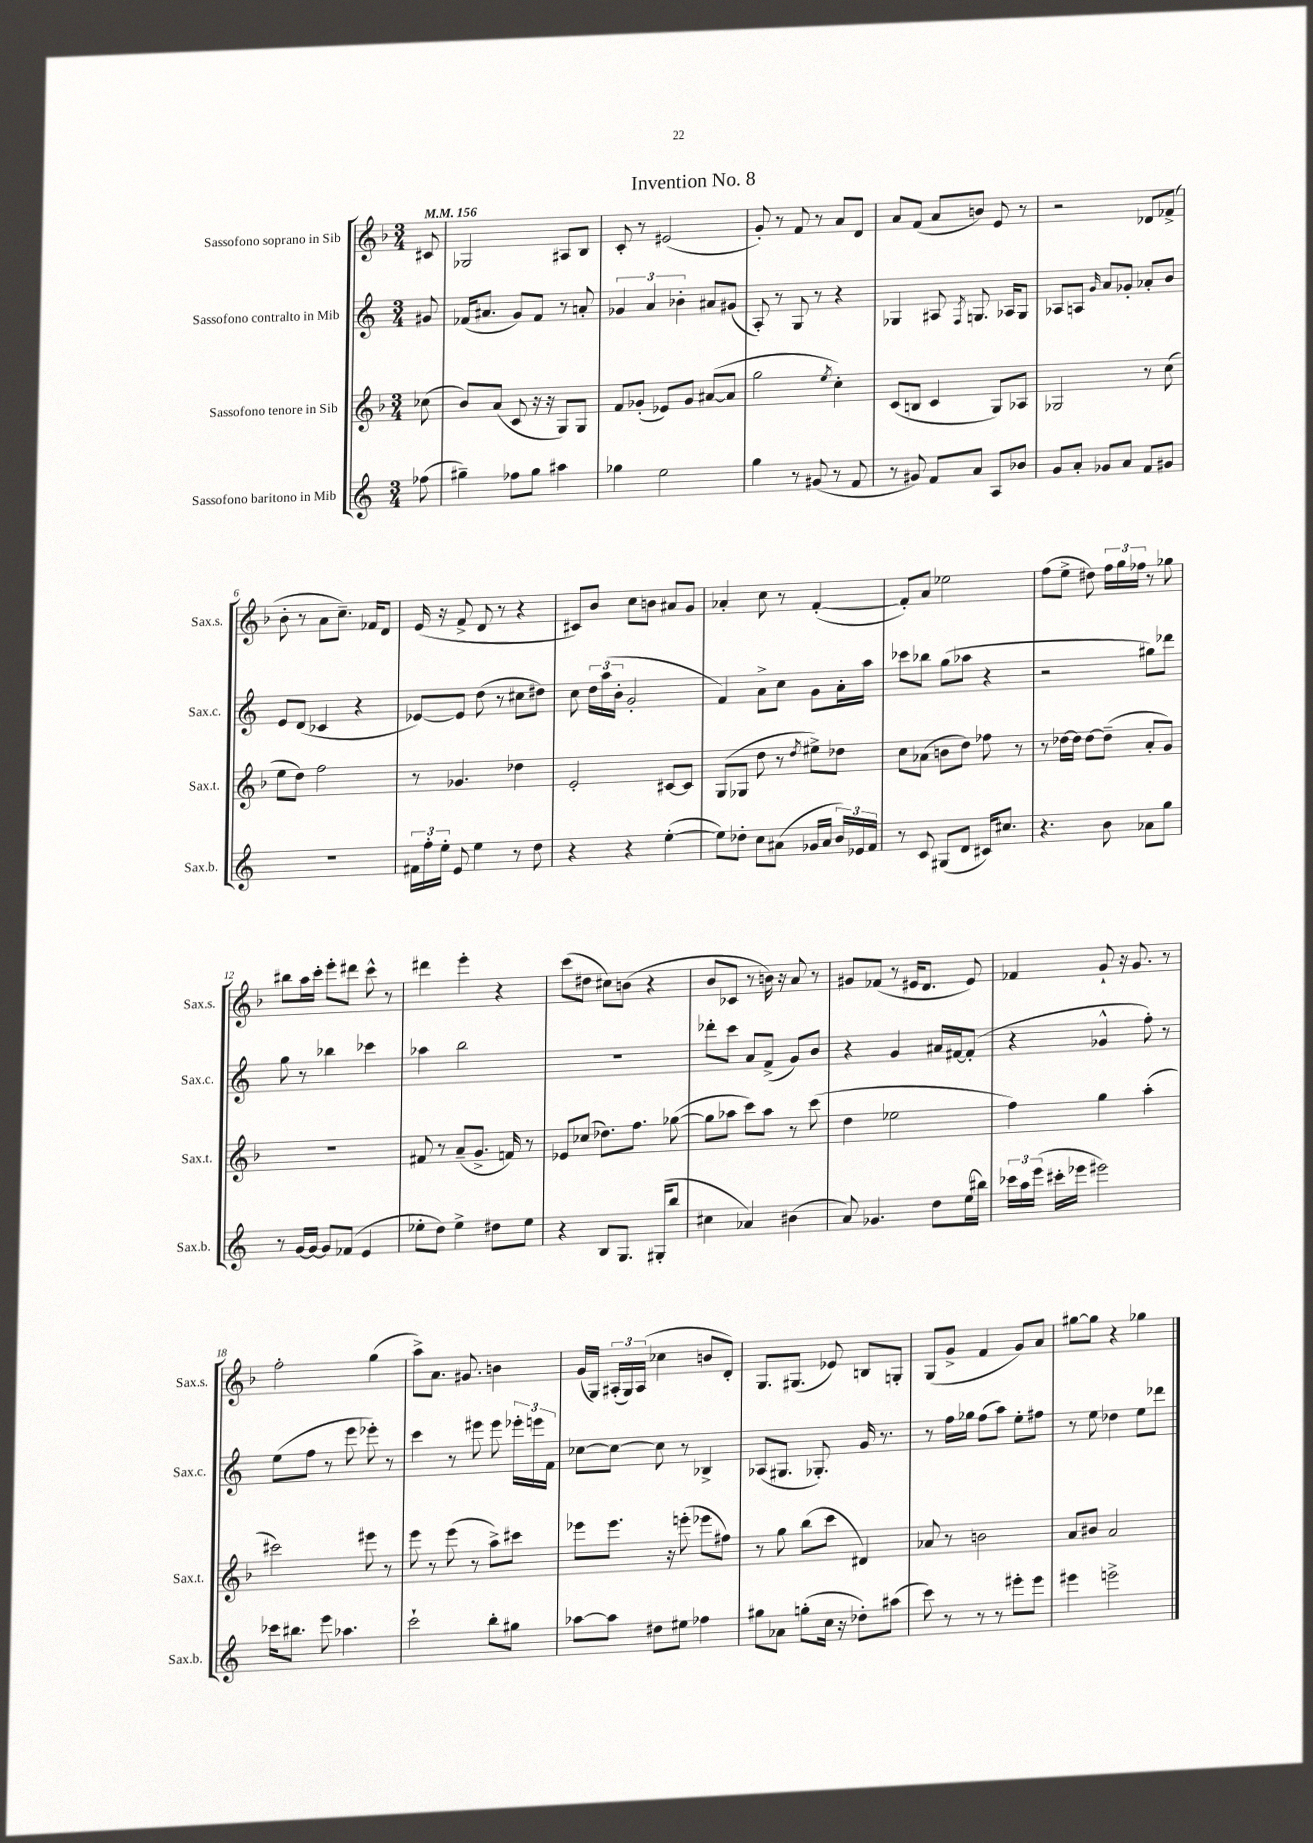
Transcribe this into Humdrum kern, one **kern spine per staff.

**kern	**kern	**kern	**kern
*part4	*part3	*part2	*part1
*staff4	*staff3	*staff2	*staff1
*I"Sassofono baritono in Mib	*I"Sassofono tenore in Sib	*I"Sassofono contralto in Mib	*I"Sassofono soprano in Sib
*I'Sax.b.	*I'Sax.t.	*I'Sax.c.	*I'Sax.s.
*clefG2	*clefG2	*clefG2	*clefG2
*k[]	*k[b-]	*k[]	*k[b-]
*M3/4	*M3/4	*M3/4	*M3/4
*MM156	*MM156	*MM156	*MM156
=	=	=	=
(8ff-X\	(8cc-X\	8g#X/	8c#X/
=1	=1	=1	=1
4gg#X~\)	8b-/L)	(16f-X/KL	2G-X/
.	.	8.a#X/J	.
.	(8a/J	.	.
8ff-X\L	8c/	8g/L)	.
8gg#\J	16r	8f-/J	.
.	16r	.	.
4aa#X\	8G/L)	8r	8A#X/L
.	8G/J	8an'/	8B-/J
=2	=2	=2	=2
4gg-X\	8f/L	6g-X/	8c'/
.	(8g-X'/J	.	8r
.	.	6a/	.
2ee\	8e-X/L)	.	(2e#X/
.	.	6b-X'\	.
.	8g-/J	.	.
.	([8a#X/L	8a#X/L	.
.	8a#/J]	(8g#X/J	.
=3	=3	=3	=3
4gg\	2gg\	8A'/)	8g'/)
.	.	8r	8r
8r	.	8G/	8f/
(8g#X/	.	8r	8r
.	8qee/	.	.
8r	4cc'\)	4r	8a/L
8f/	.	.	8d/J
=4	=4	=4	=4
8r	(8c/L	4G-X/	8a/L
8g#X/)	8Bn/J	.	(8f/J
8f/L	4c/	8A#X/	8a/L
.	.	8qF/	.
8a/J	.	8.Gn/	8bn/J)
8A/L	8G/L)	.	8e/
.	.	16A-X/KL	.
8b-X/J	8A-X/J	8G/J	8r
=5	=5	=5	=5
8g/L	2G-X/	8A-X/L	2r
8a'/J	.	8An/J	.
.	.	16qqg/	.
8g-X/L	.	8a/L	.
8a/J	.	8g-X'/J	.
8f/L	8r	8a-X'/L	8d-X/L
8g#X/J	(8cc\	8b/J	(8f-X^/J
!!LO:LB:g=z
=6	=6	=6	=6
2.r	8ee\L	8e/L	8b-'\
.	8dd\J)	(8d/J	8r
.	2ff\	4c-X/	8a\L
.	.	.	8.cc~\J)
.	.	4r	.
.	.	.	16f-X/KL
.	.	.	8d/J
=7	=7	=7	=7
24f#X\LL	8r	[8e-X/L)	(16e/
24ff'\	.	.	.
.	.	.	16r
24ee'\JJ	.	.	.
8e/	4.g-X/	8e-/J]	8f^/
4ee\	.	(8dd\	8d/
.	.	8r	8r
8r	4dd-X\	8cc#X\L	4r
8dd\	.	8dd#X\J)	.
=8	=8	=8	=8
4r	2e'/	8cc\	8c#X/L)
.	.	24dd\LL	8b-/J
.	.	(24aa\	.
.	.	24b'\JJ	.
4r	.	2g'/	8cc\L
.	.	.	8bn\J
([4ee'\	[8c#X/L	.	8a#X/L
.	8c#/J]	.	8g/J
=9	=9	=9	=9
8ee\L])	(8G/L	4f/)	4a-X'/
8dd-X'\J	8G-X/J	.	.
8cc\L	8dd\	8a^\L	8cc\
(8a#X\J	8r	8cc\J	8r
.	8qdd/	.	.
16g-X/LL	8ee#X^\L)	8g\L	([4f'/
16a#/JJ	.	.	.
24b/LL)	8dd-X\J	16a'\L	.
24e-X/	.	.	.
.	.	16aa\JJ	.
24f/JJ	.	.	.
=10	=10	=10	=10
8r	8cc\L	8ccc-X\L	8f'/L])
8c/	(8a-X\J	8bb-X\J	8a/J
(8G#X/L	8bn\L	(8gg\L	2ee-X\
8d/J	8dd\J)	8aa-X\J	.
16c#X/KL)	8ff-X\	4r	.
8.cc#X/J	.	.	.
.	8r	.	.
=11	=11	=11	=11
4.r	8r	2r	(8ff\L
.	[16dd-X\LL	.	8ee^\J
.	16dd-\JJ]	.	.
.	[8dd-\L	.	8dd#X\)
8b\	(8dd-~\J]	.	24ff\LL
.	.	.	24gg\
.	.	.	24ff-X\JJ
8a-X\L	8a'/L	8gg#X\L)	8r
8gg\J	8g/J)	8ddd-X\J	8gg-X\
!!LO:LB:g=z
=12	=12	=12	=12
8r	2.r	8gg\	8bb#X\L
[16g/LL	.	8r	16aa\L
16g/JJ_	.	.	16ccc'\JJ
8g/L]	.	4bb-X\	8eee'\L
(8f-X/J	.	.	8ddd#X\J
4e/	.	4ccc-X\	8ccc^^\
.	.	.	8r
=13	=13	=13	=13
8ee-X'\L	8f#X/	4aa-X\	4ddd#X\
8dd\J)	8r	.	.
4ee-^\	(8a~/L	2bb\	4eee'\
.	8.g^/J	.	.
8dd#X\L	.	.	4r
.	16fn/)	.	.
8ee-\J	8r	.	.
=14	=14	=14	=14
4r	8e-X/L	2.r	(8ccc\L
.	(8cc-X/J	.	8dd#X\J
8B/L	8.dd-X\L)	.	8cc#X\L)
8.G/J	.	.	(8bn\J
.	8.ff\J	.	.
.	.	.	4r
(16G#X'/KL	.	.	.
8bb/J	([8gg-X\	.	.
=15	=15	=15	=15
4cc#X\	8gg-\L]	8ddd-X'\L	8b-/L
.	8aa-X\J	8ccc\J	8c-X/J
4a-X/)	8ccc\L)	8a/L	8r
.	8aa-\J	(8f^/J	16bn\)
.	.	.	16r
(4b#X\	8r	8g/L)	8a/
.	(8ccc\	8b/J	8r
=16	=16	=16	=16
8a/)	4dd\	4r	8g#X/L
4.g-X/	.	.	(8f-X/J
.	2ee-X\	4g/	8r
.	.	.	16e#X/KL
.	.	.	8.d/J
8dd\L	.	16a#X/LL	.
.	.	[16f#X/J	.
(16ee\L	.	(8f#'/J]	8e#/)
16bb#X\JJ)	.	.	.
=17	=17	=17	=17
24ccc-X\LL	4ff\)	4r	4f-X/
24aa\	.	.	.
(24eee\JJ	.	.	.
16ccc#X'\LL	.	.	.
16eee-X\JJ	.	.	.
2eee#X\)	4gg\	4g-X^^/	8g`/
.	.	.	16r
.	.	.	8.g/
.	(4aa'\	8ff'\)	.
.	.	8r	8r
!!LO:LB:g=z
=18	=18	=18	=18
16ccc-X\KL	2ccc#X\)	(8ee\L	2ff'\
8.bb#X\J	.	.	.
.	.	8ff\J	.
8eee\	.	8r	.
4.aa-X\	.	8eee\	.
.	8eee#X\	8eee-X'\)	(4gg\
.	8r	8r	.
=19	=19	=19	=19
2ccc`\	8eee\	4ccc\	8aa^\L)
.	8r	.	8.a\J
.	(8eee\	8r	.
.	.	.	8.g#X/
.	8r	8eee#X\	.
8bb'\L	8aa^\L)	8eee#\	4bn\
8gg#X\J	8ccc#X\J	24eee-X'\LL	.
.	.	24eeen\	.
.	.	24f\JJ	.
=20	=20	=20	=20
[8aa-X\L	8eee-X\L	[8cc-X\L	(16g/LL
.	.	.	16G/JJ)
8aa-\J]	8.eee-\J	8cc-\J_	(24A#X'/LL
.	.	.	24G/)
.	.	.	(24A#/JJ
8dd#X\L	.	8cc-\]	4cc-X\
.	16r	.	.
8ee#X\J	(8eeen'\	8r	.
4ff-X\	8eee-X\L	4B-X^/	8bn/L
.	8ff#X\J)	.	8d'/J)
=21	=21	=21	=21
8gg#X\L	8r	(8A-X/L	8.G/L
8a-X\J	8gg\	8.G#X/J	.
.	.	.	(8.G#X/J
(8ggn'\L	(8bb-\L	.	.
.	.	8.G-X'/)	.
16cc\Jk	8ccc\J	.	8e-X/)
16r	.	.	.
8dd-X'\L)	4d#X/)	16g/	8Bn/L
.	.	8.r	.
(8aa#X\J	.	.	8Gn'/J
=22	=22	=22	=22
8ccc\)	8a-X/	8r	(8G/L
8r	8r	16ff\LL	8g^/J
.	.	16gg-X\JJ	.
8r	2bn\	(8ff\L	4f/
8r	.	8aa\J)	.
8eee#X'\L	.	8ee'\L	8g/L)
8eee#\J	.	8ff#X\J	8a/J
=23	=23	=23	=23
4eee#X\	8a/L	8r	[8gg#X\L
.	8b#X/J	8ee\	8gg#\J]
2eeen^\	2a/	4dd-X\	4r
.	.	8ee\L	4gg-X\
.	.	8ddd-X\J	.
==	==	==	==
*-	*-	*-	*-
